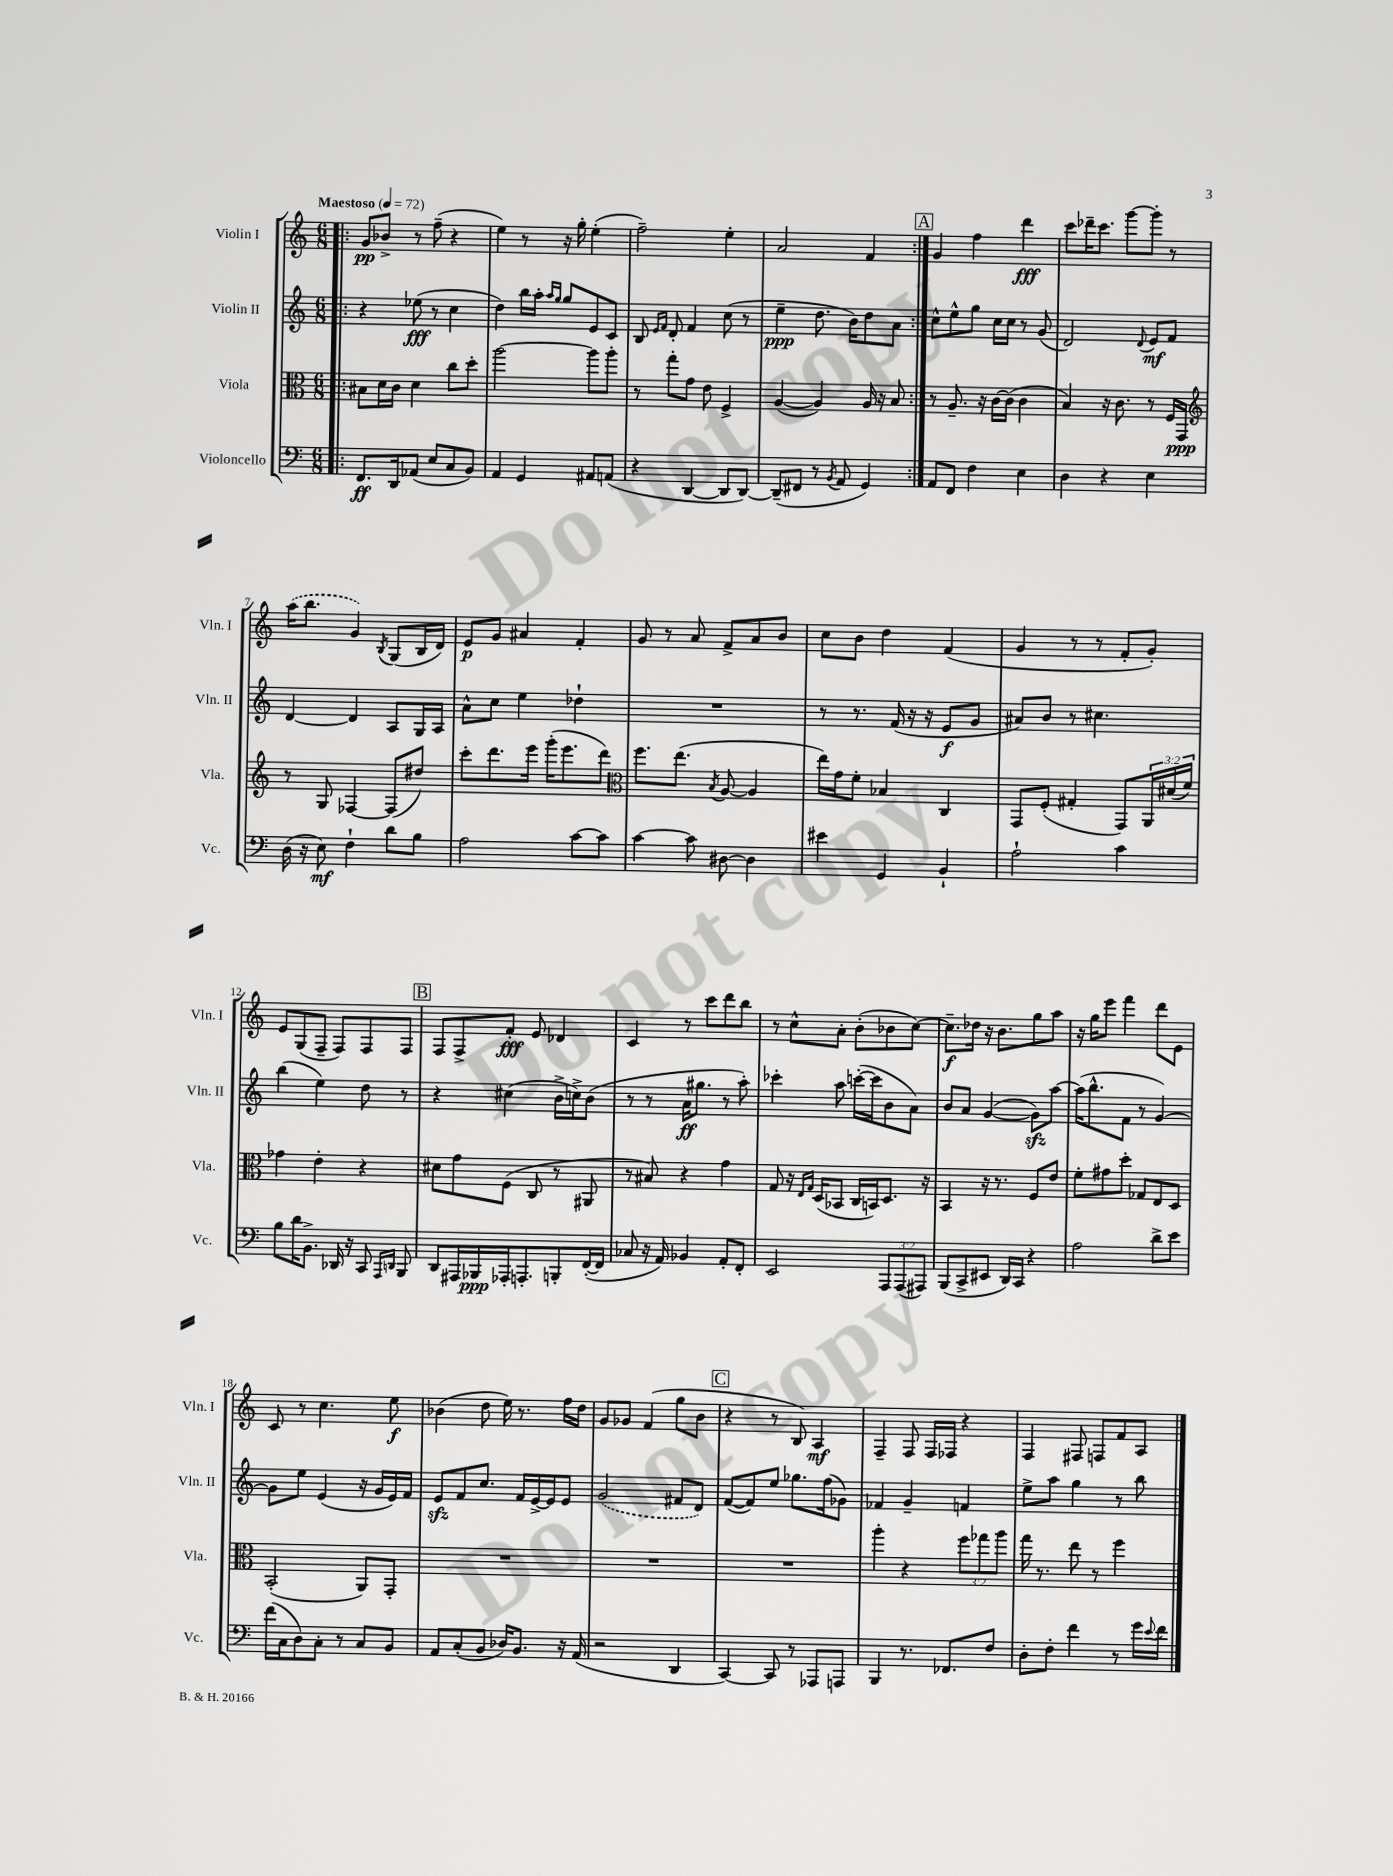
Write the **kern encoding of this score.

**kern	**dynam	**kern	**dynam	**kern	**dynam	**kern	**dynam
*part4	*part4	*part3	*part3	*part2	*part2	*part1	*part1
*staff4	*staff4	*staff3	*staff3	*staff2	*staff2	*staff1	*staff1
*I"Violoncello	*	*I"Viola	*	*I"Violin II	*	*I"Violin I	*
*I'Vc.	*	*I'Vla.	*	*I'Vln. II	*	*I'Vln. I	*
*clefF4	*	*clefC3	*	*clefG2	*	*clefG2	*
*k[]	*	*k[]	*	*k[]	*	*k[]	*
*M6/8	*	*M6/8	*	*M6/8	*	*M6/8	*
*MM72	*	*MM72	*	*MM72	*	*MM72	*
=1!|:	=1!|:	=1!|:	=1!|:	=1!|:	=1!|:	=1!|:	=1!|:
!	!	!	!	!	!	!LO:TX:a:B:t=Maestoso	!
8.FF/L	ff	8B#X\L	.	4r	.	8g/L	pp
.	.	16d\L	.	.	.	8b-X^/J	.
16DD/k	.	16c\JJ	.	.	.	.	.
(8AA-X/J	.	4d\	.	(8ee-X\	fff	8r	.
8E/L	.	.	.	8r	.	(8ff~\	.
8C/	.	8cc\L	.	4cc\	.	4r	.
8BB/J)	.	8dd'\J	.	.	.	.	.
=2	=2	=2	=2	=2	=2	=2	=2
4AA/	.	[2aa\	.	4dd\)	.	4ee\)	.
4GG/	.	.	.	16bb\LL	.	8r	.
.	.	.	.	16aa'\JJ	.	.	.
.	.	.	.	16qqaa/LL	.	.	.
.	.	.	.	16qqgg/JJ	.	.	.
.	.	.	.	8gg/L	.	16r	.
.	.	.	.	.	.	16gg'\	.
8AA#X/L	.	8aa\L]	.	8e/	.	(4ee'\	.
(8AAn/J	.	8aa'\J	.	8c/J	.	.	.
=3	=3	=3	=3	=3	=3	=3	=3
4r	.	8r	.	8B/	.	2ff~\)	.
.	.	.	.	16qqe/LL	.	.	.
.	.	.	.	16qqf/JJ	.	.	.
.	.	8gg'\L	.	8d'/	.	.	.
[4DD/	.	8g\J	.	4f/	.	.	.
.	.	8e\	.	.	.	.	.
8DD/L]	.	4F^/	.	(8cc\	.	4ee'\	.
[8DD/J)	.	.	.	8r	.	.	.
=4	=4	=4	=4	=4	=4	=4	=4
(8DD~/L]	.	([4A/	.	4ee~\	ppp	2a/	.
8FF#X/J	.	.	.	.	.	.	.
8r	.	4A/])	.	8.dd\	.	.	.
8qBB/	.	.	.	.	.	.	.
8AA/	.	.	.	.	.	.	.
.	.	.	.	16b\KL)	.	.	.
4GG/)	.	16A/	.	8dd\	.	4f/	.
.	.	16r	.	.	.	.	.
.	.	8B/	.	8a\J	.	.	.
!!LO:REH:place=s1:t=A
=5:|!	=5:|!	=5:|!	=5:|!	=5:|!	=5:|!	=5:|!	=5:|!
8AA/L	.	8r	.	8cc^^\L	.	4g/	.
8FF/J	.	8.A~/	.	8ee^^\	.	.	.
4F\	.	.	.	8gg\J	.	4ff\	.
.	.	16r	.	.	.	.	.
.	.	[16c\LL	.	16cc\LL	.	.	.
.	.	(16c\JJ]	.	16cc\JJ	.	.	.
4E\	.	4c\	.	8r	.	4ddd\	fff
.	.	.	.	(8g/	.	.	.
=6	=6	=6	=6	=6	=6	=6	=6
4D\	.	4B/)	.	2d/)	.	8ccc\L	.
.	.	.	.	.	.	16ddd-X~\K	.
.	.	.	.	.	.	8.ccc\J	.
4r	.	16r	.	.	.	.	.
.	.	8.c\	.	.	.	.	.
.	.	.	.	.	.	[8ggg\L	.
.	.	.	.	8qqd/	.	.	.
4E\	.	8r	.	8e/L	mf	8ggg'\J]	.
.	.	16F/LL	.	8f/J	.	8r	.
.	.	16GG/JJ	ppp	.	.	.	.
!!LO:LB:g=z
=7	=7	=7	=7	=7	=7	=7	=7
*	*	*clefG2	*	*	*	*	*
(16D\	.	8r	.	[4d/	.	(16aa\KL	.
16r	.	.	.	.	.	8.bb\J	.
8E\)	mf	8G/	.	.	.	.	.
4F`\	.	[4F-X/	.	4d/]	.	4g/)	.
.	.	.	.	.	.	8qB/	.
8d\L	.	(8F-/L]	.	8A/L	.	(8G/L	.
8B\J	.	8dd#X/J)	.	16G/L	.	16B/L	.
.	.	.	.	16A/JJ	.	16d/JJ)	.
=8	=8	=8	=8	=8	=8	=8	=8
2A\	.	8ccc'\L	.	8a^^\L	.	8e/L	p
.	.	8.ddd\	.	8cc\J	.	8g/J	.
.	.	.	.	4ee\	.	4a#X/	.
.	.	16eee\Jk	.	.	.	.	.
.	.	(16ggg'\KL	.	.	.	.	.
.	.	8.eee\	.	.	.	.	.
[8c\L	.	.	.	4dd-X`\	.	4f'/	.
8c\J]	.	8ddd\J)	.	.	.	.	.
=9	=9	=9	=9	=9	=9	=9	=9
*	*	*clefC3	*	*	*	*	*
[4c\	.	8.ff\L	.	2.r	.	8g/	.
.	.	.	.	.	.	8r	.
.	.	(8.ee\J	.	.	.	.	.
8c\]	.	.	.	.	.	8a/	.
.	.	8qB/	.	.	.	.	.
[8D#X\	.	[8A/	.	.	.	8f^/L	.
4D#\]	.	4A/]	.	.	.	8a/	.
.	.	.	.	.	.	8b/J	.
=10	=10	=10	=10	=10	=10	=10	=10
4e#X\	.	16ee\LL)	.	8r	.	8cc\L	.
.	.	16g\J	.	.	.	.	.
.	.	8f'\J	.	8.r	.	8b\J	.
4GG/	.	4B-X/	.	.	.	4dd\	.
.	.	.	.	(16f/	.	.	.
.	.	.	.	16r	.	.	.
.	.	.	.	16r	.	.	.
4BB`/	.	4C/	.	8e/L	f	(4f/	.
.	.	.	.	8g/J	.	.	.
=11	=11	=11	=11	=11	=11	=11	=11
2A`\	.	8GG/L	.	8a#X/L)	.	4g/	.
.	.	(8F'/J	.	8b/J	.	.	.
.	.	4G#X'/	.	8r	.	8r	.
.	.	.	.	4.cc#X\	.	8r	.
4c\	.	8GG/L)	.	.	.	8f'/L	.
.	.	24AA/L	.	.	.	8g'/J)	.
.	.	(24d#X/	.	.	.	.	.
.	.	24f/JJ)	.	.	.	.	.
!!LO:LB:g=z
=12	=12	=12	=12	=12	=12	=12	=12
8B\L	.	4g-X\	.	(4bb\	.	8e/L	.
16d\K	.	.	.	.	.	(8G/	.
8.BB^\J	.	.	.	.	.	.	.
.	.	4e'\	.	4ee\)	.	8F~/J	.
16DD-X/	.	.	.	.	.	8F/L)	.
16r	.	.	.	.	.	.	.
8CC/	.	4r	.	8dd\	.	8F/	.
16qqAAA/LL	.	.	.	.	.	.	.
16qqDDn/JJ	.	.	.	.	.	.	.
8BBB/	.	.	.	8r	.	8F/J	.
!!LO:REH:place=s1:t=B
=13	=13	=13	=13	=13	=13	=13	=13
8DD/L	.	8d#X\L	.	4r	.	8F/L	.
16AAA#X/L	.	8g\	.	.	.	8F^/	.
16BBB-X/	ppp	.	.	.	.	.	.
16AAA-X'/J	.	(8F\J	.	(4cc#X\	.	8f'/J	fff
8.AAAn'/	.	.	.	.	.	.	.
.	.	8C/	.	.	.	8e/	.
8BBBn'/	.	8r	.	16b^\LL	.	4d-X/	.
.	.	.	.	16ccn^\J)	.	.	.
([16FF'/L	.	8AA#X/	.	(8b\J	.	.	.
16FF/JJ]	.	.	.	.	.	.	.
=14	=14	=14	=14	=14	=14	=14	=14
8C-X/	.	8r	.	8r	.	4c/	.
16r	.	8B#X/)	.	8r	.	.	.
16AA/)	.	.	.	.	.	.	.
4BB-X/	.	4r	.	16a\KL	ff	8r	.
.	.	.	.	8.gg#X\J	.	.	.
.	.	.	.	.	.	8ccc\L	.
8AA'/L	.	4g\	.	8r	.	8ddd\	.
8FF'/J	.	.	.	8aa'\)	.	8bb\J	.
=15	=15	=15	=15	=15	=15	=15	=15
2EE/	.	8G/	.	4ccc-X'\	.	8r	.
.	.	16r	.	.	.	8cc^^\L	.
.	.	16qqE/LL	.	.	.	.	.
.	.	16qqG/JJ	.	.	.	.	.
.	.	(16D/KL	.	.	.	.	.
.	.	8BB-X/J	.	8aa\	.	8a'\J	.
.	.	16C/LL	.	([16cccn'\LL	.	(8b'\L	.
.	.	16BBn/J)	.	16ccc\J]	.	.	.
12AAA/L	.	8.D/J	.	8b\	.	8b-X\	.
(12AAA/	.	.	.	.	.	.	.
.	.	.	.	8a\J)	.	[8cc\J)	.
12AAA#X/J)	.	.	.	.	.	.	.
.	.	16r	.	.	.	.	.
=16	=16	=16	=16	=16	=16	=16	=16
(8BBB/L	.	4BB/	.	8b/L	.	8.cc~\L]	f
8CC^/	.	.	.	8a/J	.	.	.
.	.	.	.	.	.	16dd-X\Jk	.
8EE#X/J	.	16r	.	([4g/	.	16r	.
.	.	8.r	.	.	.	8.b\L	.
16DD/LL)	.	.	.	.	.	.	.
16CC/JJ	.	.	.	.	.	.	.
4r	.	8F/L	.	8gzz\L])	.	8gg\	.
.	.	8e/J	.	[8aa\J	.	8aa\J	.
=17	=17	=17	=17	=17	=17	=17	=17
2A\	.	8f'\L	.	(16aa\KL]	.	16r	.
.	.	.	.	8.bb^^\	.	16gg\KL	.
.	.	8g#X\	.	.	.	8eee\J	.
.	.	8dd'\J	.	8f\J	.	4fff\	.
.	.	8G-X/L	.	8r	.	.	.
8d^\L	.	8E/	.	[4g/)	.	8ddd\L	.
8e\J	.	8D/J	.	.	.	8e\J	.
!!LO:LB:g=z
=18	=18	=18	=18	=18	=18	=18	=18
(16f\LL	.	(2BB'/	.	8g\L]	.	8c/	.
16C\J	.	.	.	.	.	.	.
8D\)	.	.	.	8ee\J	.	8r	.
8C'\J	.	.	.	(4e/	.	4.cc\	.
8r	.	.	.	.	.	.	.
8C/L	.	8AA/L)	.	16r	.	.	.
.	.	.	.	16g/LL	.	.	.
8BB/J	.	8GG'/J	.	16e/)	.	8ee\	f
.	.	.	.	16f/JJ	.	.	.
=19	=19	=19	=19	=19	=19	=19	=19
8AA/L	.	2.r	.	8ezz/L	.	(4b-X\	.
(8C'/	.	.	.	8f/	.	.	.
8BB/J	.	.	.	8.cc/J	.	8dd\	.
16D-X/KL)	.	.	.	.	.	16ee\)	.
8.BB/J	.	.	.	16f/LL	.	8.r	.
.	.	.	.	[16e^/	.	.	.
.	.	.	.	16e/J]	.	.	.
16r	.	.	.	8e/J	.	16ff\LL	.
(16AA/	.	.	.	.	.	16dd\JJ	.
=20	=20	=20	=20	=20	=20	=20	=20
2r	.	2.r	.	(2g/	.	8g/L	.
.	.	.	.	.	.	8g-X/J	.
.	.	.	.	.	.	(4f/	.
4DD/	.	.	.	8f#X/L	.	8gg\L	.
.	.	.	.	8d/J)	.	8b\J	.
!!LO:REH:place=s1:t=C
=21	=21	=21	=21	=21	=21	=21	=21
[4CC/)	.	2.r	.	([8f/L	.	4r	.
.	.	.	.	8f/])	.	.	.
8CC/]	.	.	.	8ee/J	.	8r	.
8r	.	.	.	8.gg-X\L	.	8B/)	.
8AAA-X/L	.	.	.	.	.	4A/	mf
.	.	.	.	(16ff\k	.	.	.
8AAAn/J	.	.	.	8g-X\J)	.	.	.
=22	=22	=22	=22	=22	=22	=22	=22
4BBB/	.	4aa'\	.	4f-X/	.	4F~/	.
8.r	.	4r	.	4g~/	.	8F/	.
.	.	.	.	.	.	16F/LL	.
8.FF-X/L	.	.	.	.	.	16F-X/JJ	.
.	.	12ff\L	.	4fn/	.	4r	.
.	.	12gg-X\	.	.	.	.	.
8F/J	.	.	.	.	.	.	.
.	.	12aa\J	.	.	.	.	.
=23	=23	=23	=23	=23	=23	=23	=23
8D'\L	.	16gg\	.	8ee^\L	.	4F/	.
.	.	8.r	.	.	.	.	.
8F'\J	.	.	.	8aa\J	.	.	.
4f\	.	8ee\	.	4gg\	.	8F#X/	.
.	.	8r	.	.	.	8Fn/L	.
8r	.	4ff\	.	8r	.	8f/	.
16g\LL	.	.	.	8bb\	.	8A/J	.
8qqe/	.	.	.	.	.	.	.
16f\JJ	.	.	.	.	.	.	.
==	==	==	==	==	==	==	==
*-	*-	*-	*-	*-	*-	*-	*-
